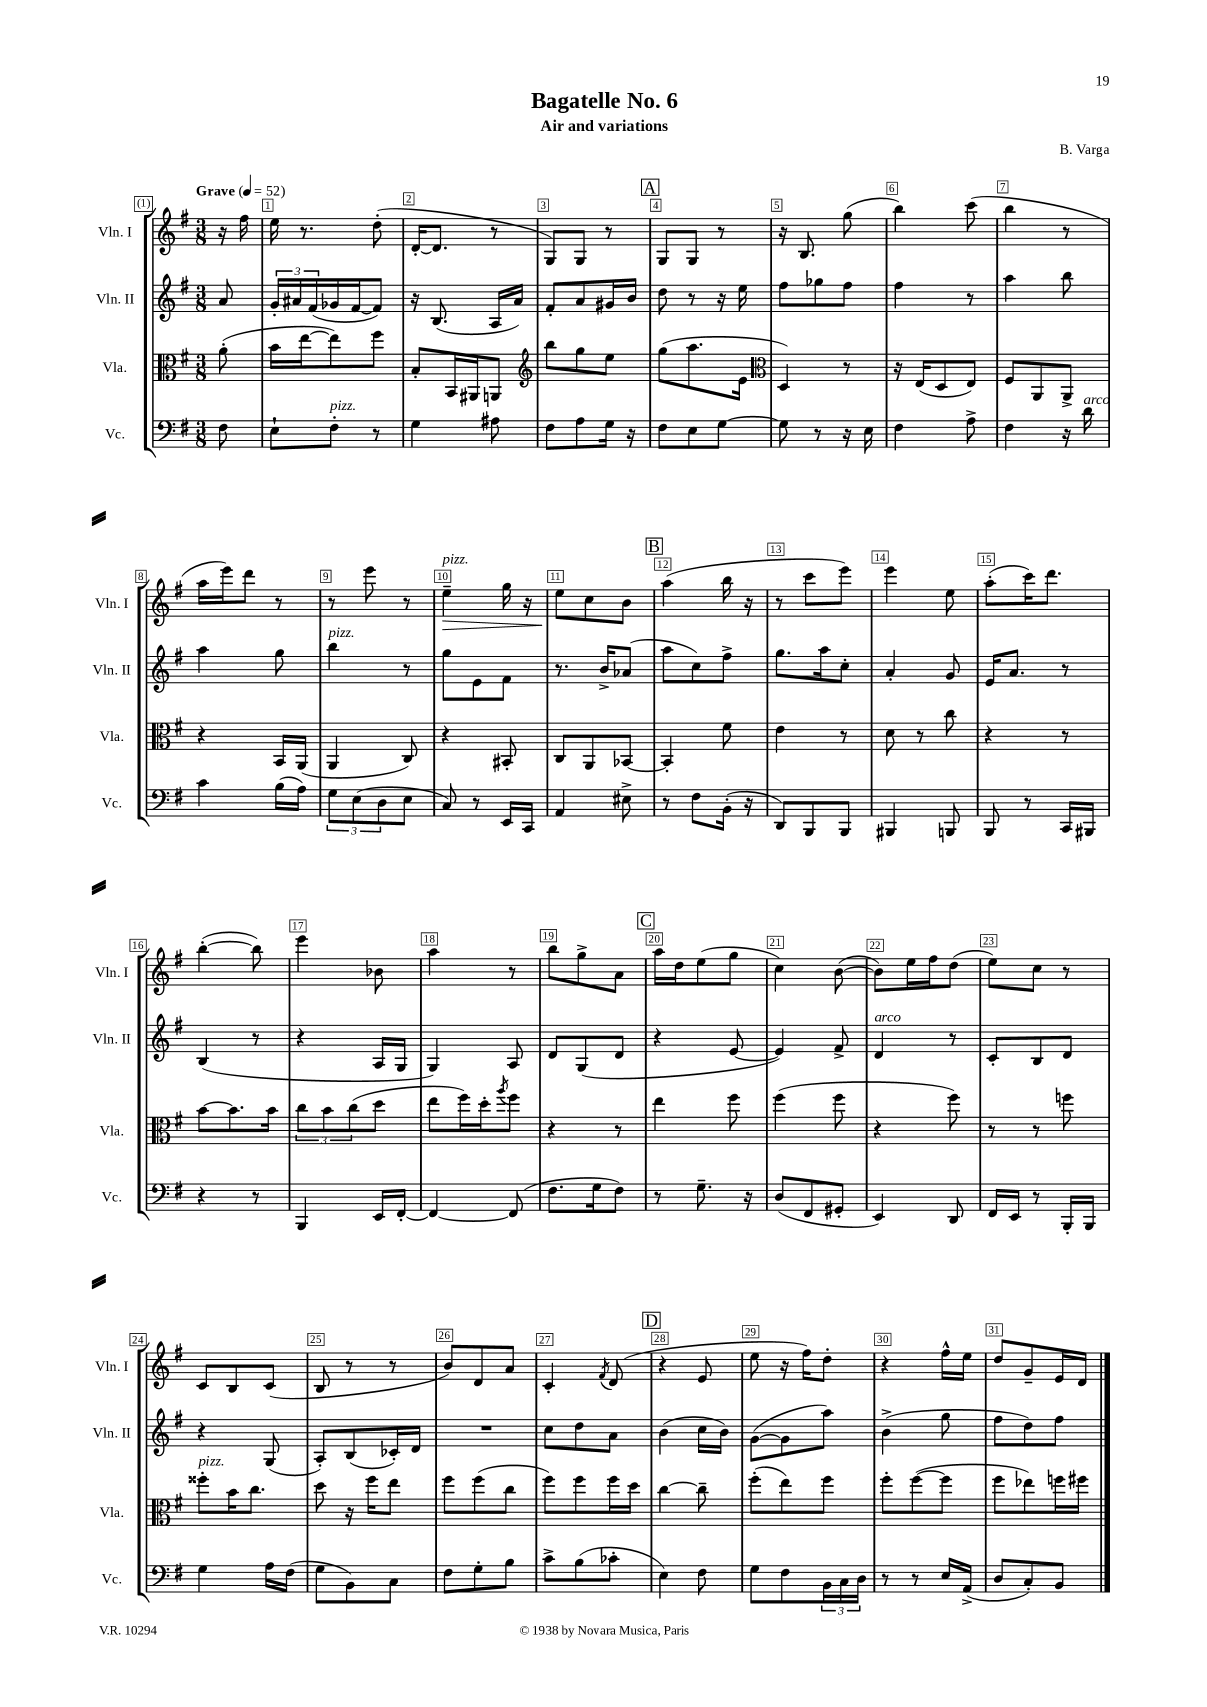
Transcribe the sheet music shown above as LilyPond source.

\header { title = "Bagatelle No. 6" composer = "B. Varga" subtitle = "Air and variations" }
<<
\new StaffGroup <<
\new Staff = "s0" \with { instrumentName = "Vln. I" shortInstrumentName = "Vln. I" } {
    \clef treble \key g \major \numericTimeSignature \time 3/8 \partial 8 \tempo "Grave" 4 = 52
    r16 fis''16 |
    e''16 r8. d''8-.( |
    d'16~-. d'8. r8 |
    g8) g8 r8 |
    \mark \markup { \box "A" } g8 g8 r8 |
    r16 b8. g''8( |
    b''4) c'''8( |
    b''4 r8 |
    a''16 e'''16) d'''8 r8 |
    r8 e'''8 r8 |
    e''4--\>^\markup { \italic "pizz." } g''16 r16 |
    e''8\! c''8 b'8 |
    \mark \markup { \box "B" } a''4( b''16 r16 |
    r8 c'''8 e'''8) |
    e'''4 e''8 |
    a''8-.( c'''16) d'''8. |
    b''4~-.( b''8) |
    e'''4 bes'8 |
    a''4 r8 |
    b''8 g''8-> a'8 |
    \mark \markup { \box "C" } a''16 d''16 e''8( g''8 |
    c''4) b'8~( |
    b'8) e''16 fis''16 d''8( |
    e''8) c''8 r8 |
    c'8 b8 c'8( |
    b8 r8 r8 |
    b'8) d'8 a'8 |
    c'4-. \acciaccatura { fis'8 } d'8( |
    \mark \markup { \box "D" } r4 e'8 |
    e''8 r16 fis''16) d''8-. |
    r4 fis''16-^ e''16 |
    d''8 g'8-- e'16 d'16 \bar "|." |
}
\new Staff = "s1" \with { instrumentName = "Vln. II" shortInstrumentName = "Vln. II" } {
    \clef treble \key g \major \numericTimeSignature \time 3/8 \partial 8
    a'8 |
    \tuplet 3/2 { g'16-. ais'16 fis'16( } ges'16 fis'16~ fis'8) |
    r16 b8.( a16 a'16) |
    fis'8-. a'8 gis'16 b'16 |
    \mark \markup { \box "A" } d''8 r8 r16 e''16 |
    fis''8 ges''8 fis''8 |
    fis''4 r8 |
    a''4 b''8 |
    a''4 g''8 |
    b''4^\markup { \italic "pizz." } r8 |
    g''8 e'8 fis'8 |
    r8. b'16-> aes'8( |
    \mark \markup { \box "B" } a''8 c''8) fis''8-> |
    g''8. a''16 c''8-. |
    a'4-. g'8 |
    e'16 a'8. r8 |
    b4( r8 |
    r4 a16 g16 |
    g4) a8 |
    d'8 g8( d'8 |
    \mark \markup { \box "C" } r4 e'8~ |
    e'4) fis'8-> |
    d'4^\markup { \italic "arco" } r8 |
    c'8-. b8 d'8 |
    r4 g8( |
    a8-.) b8( ces'16-.) d'16 |
    R4. |
    c''8 d''8 a'8 |
    \mark \markup { \box "D" } b'4( c''16 b'16) |
    g'8~( g'8 a''8) |
    b'4->( g''8 |
    fis''8 d''8) fis''8 \bar "|." |
}
\new Staff = "s2" \with { instrumentName = "Vla." shortInstrumentName = "Vla." } {
    \clef alto \key g \major \numericTimeSignature \time 3/8 \partial 8
    a'8-.( |
    b'16 e''16~ e''8) fis''8 |
    b8-. b,16 ais,16 a,8 |
    \clef treble b''8 g''8 e''8 |
    \mark \markup { \box "A" } g''8( a''8. e'16 |
    \clef alto d4) r8 |
    r16 e16( d8 e8) |
    fis8 a,8 a,8-> |
    r4 b,16 a,16( |
    a,4 c8) |
    r4 bis,8-. |
    c8 a,8 bes,8~ |
    \mark \markup { \box "B" } bes,4-. fis'8 |
    e'4 r8 |
    d'8 r8 c''8 |
    r4 r8 |
    b'8~ b'8. b'16 |
    \tuplet 3/2 { c''8 b'8 c''8( } d''8 |
    e''8 fis''16) d''16-. \acciaccatura { a''8 } fis''8 |
    r4 r8 |
    \mark \markup { \box "C" } e''4 fis''8 |
    fis''4( fis''8 |
    r4 fis''8) |
    r8 r8 f''8 |
    fisis''8-.^\markup { \italic "pizz." } b'16 c''8. |
    d''8 r16 fis''16 e''8 |
    fis''8 fis''8( c''8 |
    fis''8) fis''8 fis''16 d''16 |
    \mark \markup { \box "D" } c''4~ c''8-- |
    fis''8-.( e''8) fis''8 |
    fis''8-. fis''8~( fis''8 |
    fis''8 ees''8) f''16 fis''16 \bar "|." |
}
\new Staff = "s3" \with { instrumentName = "Vc." shortInstrumentName = "Vc." } {
    \clef bass \key g \major \numericTimeSignature \time 3/8 \partial 8
    fis8 |
    e8-! fis8-.^\markup { \italic "pizz." } r8 |
    g4 ais8 |
    fis8 a8 g16 r16 |
    \mark \markup { \box "A" } fis8 e8 g8~ |
    g8 r8 r16 e16 |
    fis4 a8-> |
    fis4 r16 d'16^\markup { \italic "arco" } |
    c'4 b16( a16) |
    \tuplet 3/2 { g8 e8( d8 } e8 |
    c8) r8 e,16 c,16 |
    a,4 eis8-> |
    \mark \markup { \box "B" } r8 fis8 b,16-.( r16 |
    d,8) b,,8 b,,8 |
    bis,,4 b,,8 |
    b,,8 r8 c,16 bis,,16 |
    r4 r8 |
    b,,4 e,16 fis,16~-. |
    fis,4~ fis,8( |
    fis8. g16 fis8) |
    \mark \markup { \box "C" } r8 g8.-- r16 |
    d8( fis,8 gis,8-. |
    e,4) d,8 |
    fis,16 e,16 r8 b,,16-. b,,16 |
    g4 a16 fis16( |
    g8 b,8) c8 |
    fis8 g8-. b8 |
    c'8-> b8( ces'8-. |
    \mark \markup { \box "D" } e4) fis8 |
    g8 fis8 \tuplet 3/2 { b,16 c16 d16 } |
    r8 r8 e16 a,16->( |
    d8 c8-.) b,8 \bar "|." |
}
>>
>>
\layout { \context { \Score \override BarNumber.break-visibility = ##(#f #t #t) barNumberVisibility = #all-bar-numbers-visible \override BarNumber.stencil = #(make-stencil-boxer 0.1 0.3 ly:text-interface::print) } }
